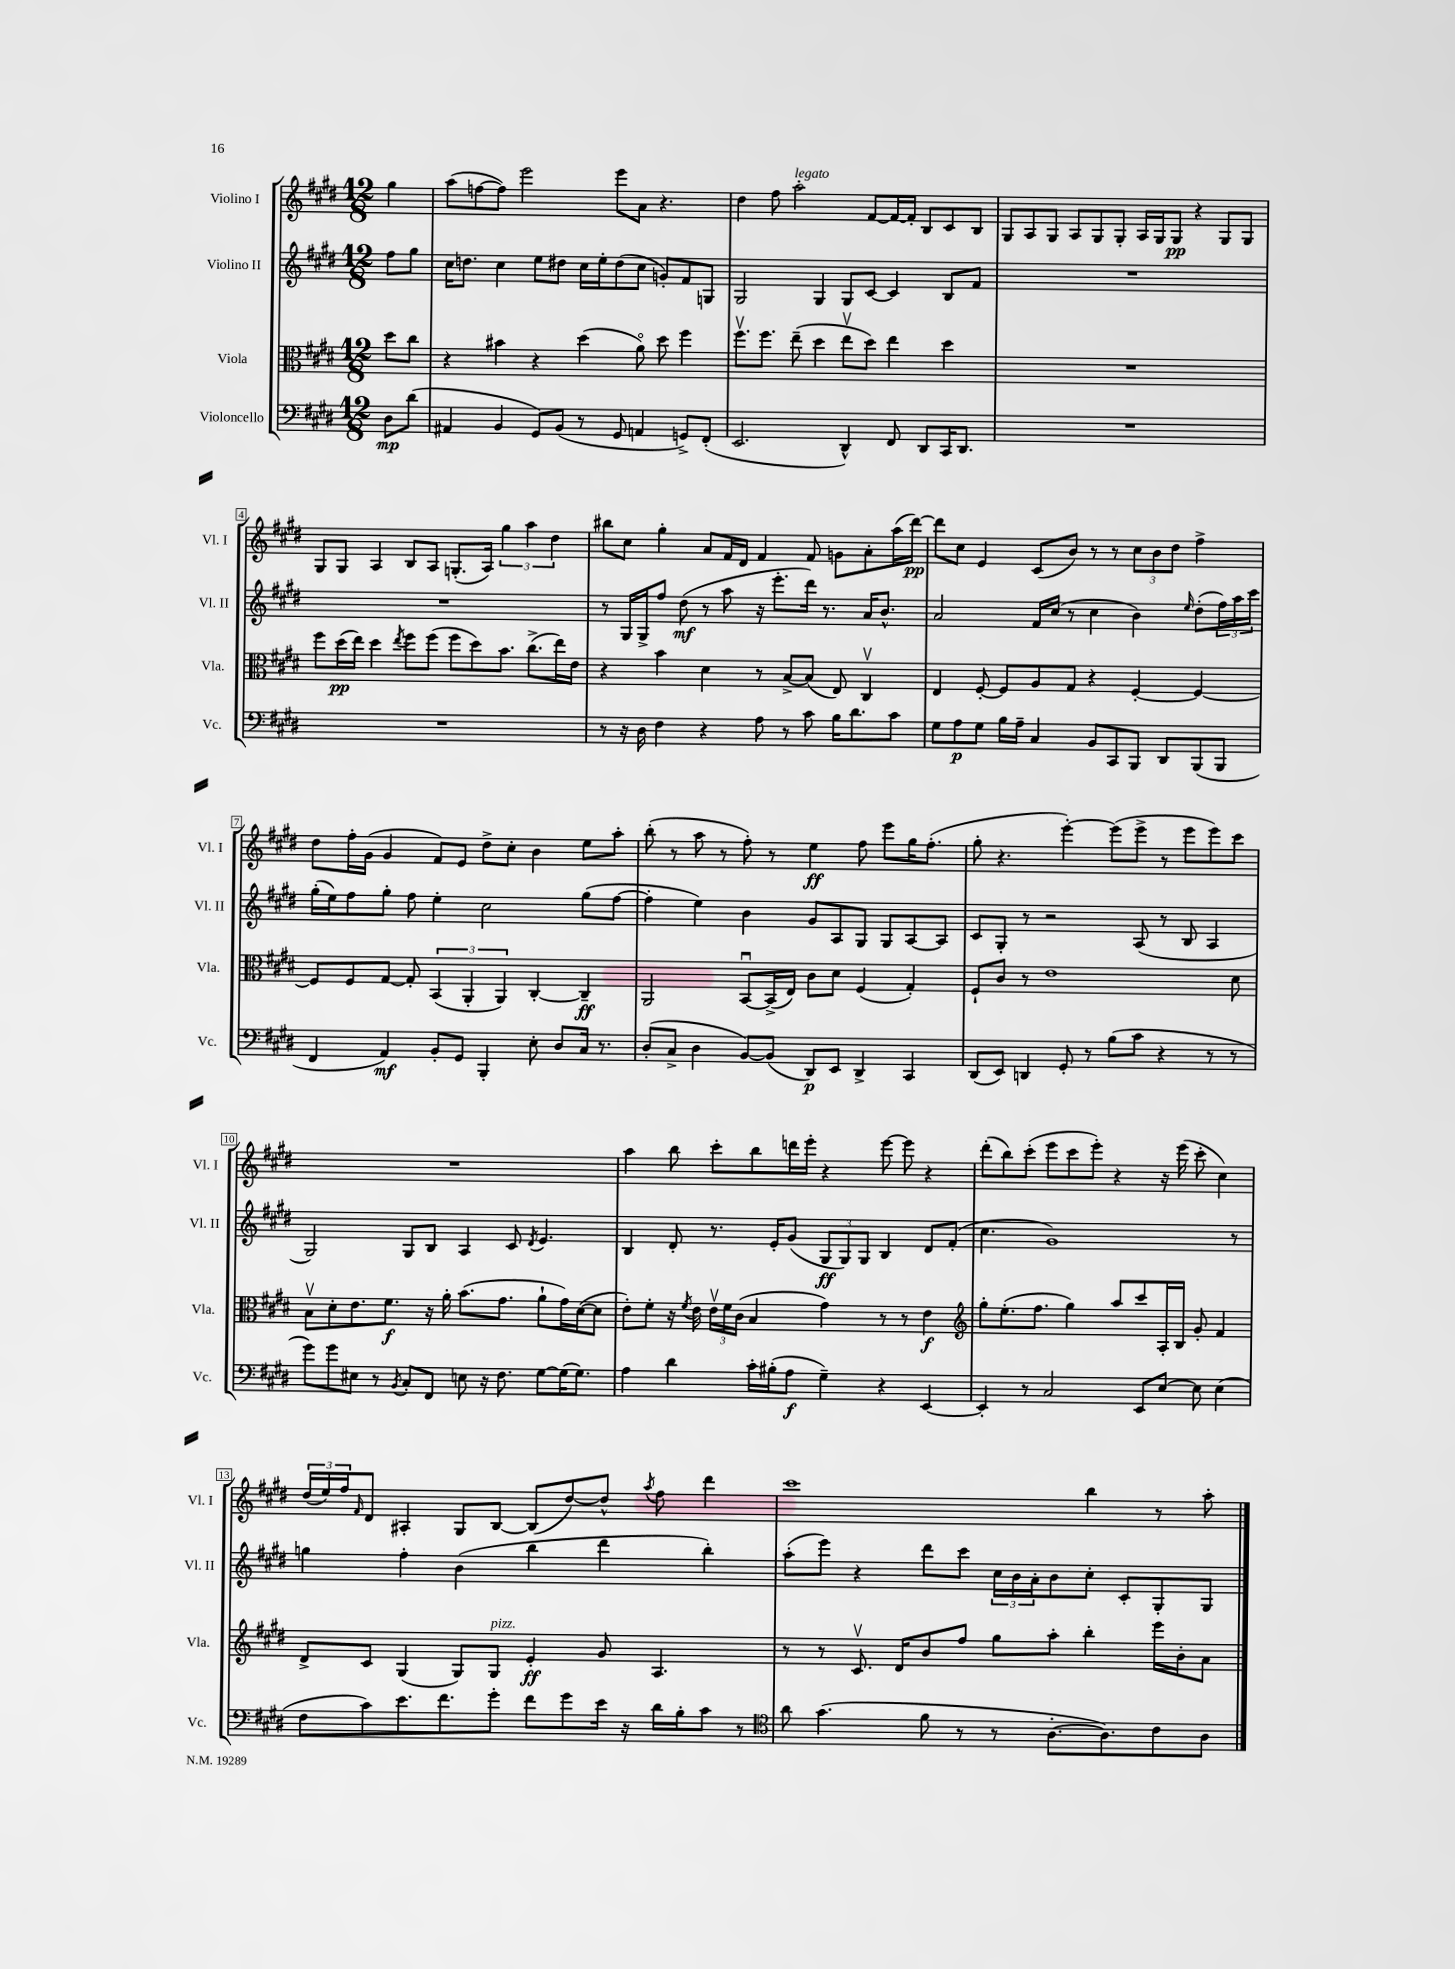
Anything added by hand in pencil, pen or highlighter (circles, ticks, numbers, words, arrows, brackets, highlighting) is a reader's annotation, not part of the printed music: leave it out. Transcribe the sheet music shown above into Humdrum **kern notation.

**kern	**kern	**kern	**kern
*staff4	*staff3	*staff2	*staff1
*clefF4	*clefC3	*clefG2	*clefG2
*k[f#c#g#d#]	*k[f#c#g#d#]	*k[f#c#g#d#]	*k[f#c#g#d#]
*M12/8	*M12/8	*M12/8	*M12/8
8D#	8dd#	8ff#	4gg#
(8d#	8cc#	8gg#	.
=	=	=	=
4AA#	4r	16cc#	(8aa
.	.	8.dd	.
.	.	.	[8ff
4BB	4b#	4cc#	8ff])
.	.	.	2eee
8GG#)	4r	8ee	.
(8BB	.	8dd#	.
8r	(4dd#	16cc#	.
.	.	16ee'	.
8GG#	.	(8dd#	8eee
4AA	8ao)	8cc#	8a
.	8dd#	8g')	4.r
8GG^)	4ff#	8f#	.
(8FF#'	.	8G	.
=	=	=	=
2.EE	8.ff#v	2G#	4dd#
.	8.ff#	.	.
.	.	.	8ff#
.	(8ee~	.	2aa'
.	4dd#	4G#	.
4DD#^^)	8eev	8G#	.
.	8dd#)	[8c#	[8f#
8FF#	4ee	4c#]	16f#_
.	.	.	16f#']
8DD#	.	.	8B
16CC#	4dd#	8B	8c#
8.DD#	.	.	.
.	.	8f#	8B
=	=	=	=
1.r	1.r	1.r	8G#
.	.	.	8A
.	.	.	8G#
.	.	.	8A
.	.	.	8G#
.	.	.	8G#'
.	.	.	16A
.	.	.	16G#
.	.	.	8G#
.	.	.	4r
.	.	.	8G#
.	.	.	8G#
=	=	=	=
1.r	8ff#	1.r	8G#
.	(16dd#	.	8G#
.	16ee)	.	.
.	4dd#	.	4A
.	8qee	.	.
.	8ff#	.	8B
.	(8ff#	.	8A
.	8ff#	.	(8.G'
.	8dd#)	.	.
.	.	.	16A)
.	8.b	.	6gg#
.	.	.	6aa
.	(8.cc#^	.	.
.	.	.	6dd#
.	16ee)	.	.
.	16e	.	.
=	=	=	=
8r	4r	8r	8bb#
16r	.	16G#	8cc#
16D#	.	16G#^	.
4F#	4b	8ff#	4gg#'
.	.	(8dd#	.
4r	4d#	8r	8a
.	.	8aa	16f#
.	.	.	16d#
8A	8r	16r	4f#
.	.	8.eee'	.
8r	[8B^	.	.
8c#	(8B]	16ddd#)	8f#
.	.	8.r	.
16B	8E)	.	8g
8.d#	.	.	.
.	4C#v	16a	8a'
.	.	8.b^^	.
8c#	.	.	(16aa
.	.	.	[16ddd#)
=	=	=	=
8G#	4E	2a	8ddd#]
8A	.	.	8cc#
8G#	[8F#'	.	4e
16B	8F#]	.	.
16A~	.	.	.
4C#	8A	16f#	(8c#
.	.	(16cc#	.
.	8G#	8r	8b)
8BB	4r	4cc#	8r
8CC#	.	.	8r
8BBB	[4F#'	4b)	12cc#
.	.	.	12b
8DD#	.	.	.
.	.	.	12dd#
.	.	16qqee	.
(8BBB	4F#_	(8dd#'	4ff#^
8BBB	.	24ff#)	.
.	.	24aa	.
.	.	24ccc#	.
=	=	=	=
4FF#	8F#]	(16gg#'	8dd#
.	.	16ee)	.
.	8F#	8ff#	16ff#'
.	.	.	(16g#
4AA)	[8G#	8gg#'	4g#
.	8G#']	8ff#	.
8BB'	(6BB	4ee'	8f#)
8GG#	.	.	8e
.	6AA'	.	.
4BBB'	.	2cc#	8dd#^
.	6AA)	.	.
.	.	.	8cc#'
8E'	[4C#'	.	4b
8D#	.	.	.
16C#	4C#~]	(8gg#	8ee
8.r	.	.	.
.	.	[8ff#	8aa'
=	=	=	=
(8D#'	2AA	4ff#']	(8bb'
8C#^	.	.	8r
4D#	.	4ee)	8aa
.	.	.	8r
[8BB)	[8BBu	4b	8ff#')
(8BB]	(16BB^]	.	8r
.	16E)	.	.
8DD#)	8c#	8g#	4ee
8EE	8d#	8A	.
4DD#^	(4F#	8G#	8ff#
.	.	8G#	8eee
4CC#	4G#')	[8A	16gg#
.	.	.	(8.ff#'
.	.	8A]	.
=	=	=	=
(8DD#	8F#`	8c#	8gg#'
8EE)	8c#	8G#'	4.r
4DD	8r	8r	.
.	1e	2r	.
8GG#'	.	.	[4eee')
8r	.	.	.
(8B	.	.	(8eee]
8c#	.	(8A	8eee^
4r	.	8r	8r
.	.	8B	8eee
8r	.	4A	8eee)
8r	8d#	.	8ccc#
=	=	=	=
8g#)	8Bv	2G#)	1.r
8g#	8d#'	.	.
8E#	8.e	.	.
8r	.	.	.
.	8.f#	.	.
8qBB	.	.	.
8C#'	.	8G#	.
8FF#	16r	8B	.
.	16a'	.	.
8E	(8.b	4A	.
16r	.	.	.
8.F#	8.g#	.	.
.	.	8c#	.
.	.	8qd#	.
[8G#	8a`	4.e	.
(16G#]	16g#)	.	.
8.G#)	([16d#	.	.
.	8d#]	.	.
=	=	=	=
4A	8e')	4B	4aa
.	8f#'	.	.
4d#	16r	8d#'	8bb
.	8qf#	.	.
.	16e	.	.
.	24ev	8.r	8ccc#'
.	24f#	.	.
.	(24c#	.	.
16c#'	4B	.	8bb
(16B#'	.	16e'	.
8A	.	(8g#	16ddd
.	.	.	16eee'
4G#~)	4g#)	12G#	4r
.	.	12G#)	.
.	.	12G#	.
4r	8r	4B	[8eee
.	8r	.	8eee]
[4EE	4e	8d#	4r
.	.	(8f#'	.
=	=	=	=
*	*clefG2	*	*
4EE']	8gg#'	4.cc#	(8ddd#'
.	(8.ee'	.	8bb)
8r	.	.	(8ccc#'
.	8.ff#	.	.
2C#	.	1g#)	8eee
.	4gg#)	.	8ccc#
.	.	.	8eee')
.	8aa	.	4r
8EE	8ccc#	.	.
[8E	16A'	.	16r
.	16B	.	(16eee
8E]	8g#'	.	8ccc#'
(4E	4f#	.	4cc#)
.	.	8r	.
=	=	=	=
8F#	8d#^	4gg	(24dd#
.	.	.	24ee)
.	.	.	24ff#
.	.	.	16qqf#
8c#)	8c#	.	8d#
8.e	(4G#	4ff#'	4A#'
8.f#	.	.	.
.	8G#)	(4b	8G#
8g#'	8G#	.	[8B
8f#	4e'	4bb	(8B]
8g#	.	.	[8dd#)
16e	8g#	4ddd#	8dd#^^]
16r	.	.	.
.	.	.	8qaa
16d#	4.A	.	8ff#
16B'	.	.	.
8c#	.	4bb')	4ddd#
8r	.	.	.
=	=	=	=
*clefC4	*	*	*
8a	8r	(8aa'	1ccc#
(4.g#	8r	8eee)	.
.	8.c#v	4r	.
.	16d#	.	.
8f#	8b	8ddd#	.
8r	8ff#	8ccc#	.
8r	8gg#	24cc#	.
.	.	24b	.
.	.	24a'	.
[8.A'	8aa'	8b	.
.	4bb'	8cc#'	4bb
8.A])	.	.	.
.	.	8c#'	.
8c#	16eee	8G#'	8r
.	16b'	.	.
8A	8a	8G#	8aa'
==	==	==	==
*-	*-	*-	*-
